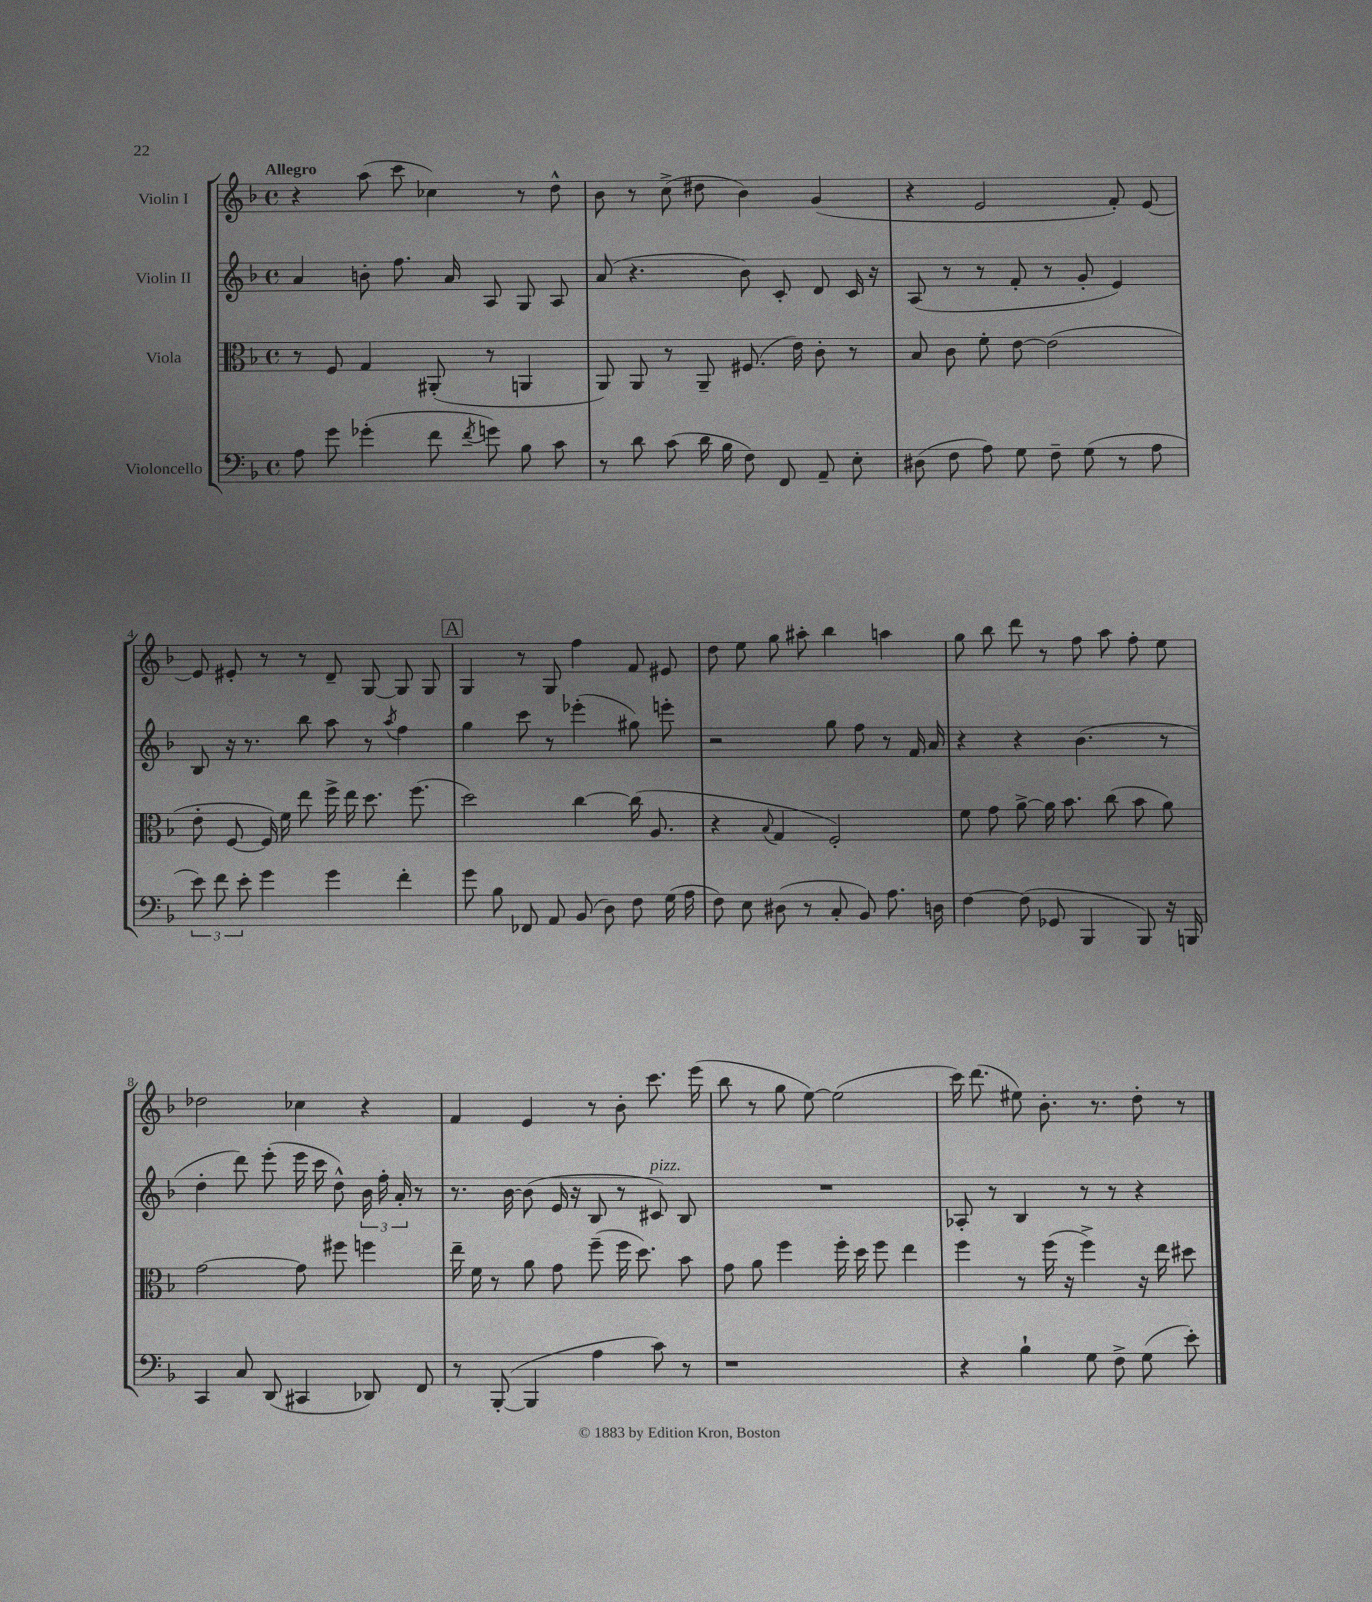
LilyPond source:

<<
\new StaffGroup <<
\new Staff = "s0" \with { instrumentName = "Violin I" } {
    \clef treble \key f \major \defaultTimeSignature \time 4/4 \tempo "Allegro"
    \autoBeamOff r4 a''8( c'''8 ces''4) r8 d''8-^ |
    bes'8 r8 c''8->( dis''8 bes'4) g'4( |
    r4 e'2 f'8-.) e'8~ |
    e'8 eis'8-. r8 r8 d'8-- g8~ g8 g8 |
    \mark \markup { \box "A" } g4 r8 g8 f''4 f'8 eis'8 |
    d''8 e''8 g''8 ais''8-. bes''4 a''4 |
    g''8 bes''8 d'''8 r8 f''8 a''8 f''8-. e''8 |
    des''2 ces''4 r4 |
    f'4 e'4 r8 bes'8-. c'''8. e'''16( |
    bes''8 r8 g''8 e''8~) e''2( |
    c'''16) d'''8.( eis''8) bes'8.-. r8. d''8-. r8 \bar "|." |
}
\new Staff = "s1" \with { instrumentName = "Violin II" } {
    \clef treble \key f \major \defaultTimeSignature \time 4/4
    \autoBeamOff a'4 b'8-. f''8. a'16 a8 g8 a8 |
    a'8( r4. bes'8) c'8-. d'8 c'16 r16 |
    a8( r8 r8 f'8-. r8 g'8-. e'4) |
    bes8 r16 r8. bes''8 a''8 r8 \acciaccatura { a''8 } f''4 |
    \mark \markup { \box "A" } g''4 c'''8 r8 ees'''4-.( gis''8) e'''8-. |
    r2 g''8 f''8 r8 f'16 a'16 |
    r4 r4 bes'4.( r8 |
    d''4-. d'''8) e'''8-.( e'''16 c'''16 d''8-^) \tuplet 3/2 { bes'16 f''16-. a'16-. } r8 |
    r8. bes'16~ bes'8( e'16 r16 bes8 r8 cis'8^\markup { \italic "pizz." }) bes8 |
    R1 |
    aes8-. r8 bes4 r8 r8 r4 \bar "|." |
}
\new Staff = "s2" \with { instrumentName = "Viola" } {
    \clef alto \key f \major \defaultTimeSignature \time 4/4
    \autoBeamOff r8 f8 g4 ais,8-.( r8 a,4 |
    a,8) a,8 r8 a,8-- fis8.( e'16) c'8-. r8 |
    bes8 c'8 f'8-. e'8~ e'2( |
    e'8-. f8~ f16) f'16 e''8 f''16-> e''16 d''8. f''8.( |
    \mark \markup { \box "A" } d''2) c''4~ c''16( a8. |
    r4 \appoggiatura { bes8 } g4 f2-.) |
    f'8 g'8 a'8~-> a'16 bes'8. c''8( bes'8 a'8) |
    g'2~ g'8 fis''8 f''4 |
    e''16-- f'16 r8 a'8 g'8 f''8--( f''16 d''8.) bes'8 |
    g'8 a'8 f''4 f''16-. d''16 f''8 e''4 |
    f''4 r8 f''16( r16 f''4->) r16 e''16 dis''8 \bar "|." |
}
\new Staff = "s3" \with { instrumentName = "Violoncello" } {
    \clef bass \key f \major \defaultTimeSignature \time 4/4
    \autoBeamOff a8 g'8 ges'4-.( f'8 \acciaccatura { f'8 } g'8) bes8 c'8 |
    r8 d'8 c'8( d'16 bes16 f8) f,8 a,8-- e8-. |
    dis8( f8 a8) g8 f8-- g8( r8 a8 |
    \tuplet 3/2 { e'8) f'8 e'8-. } g'4 g'4 f'4-. |
    \mark \markup { \box "A" } g'8 bes8 fes,8 a,8 bes,8( d8) f8 g16( a16 |
    f8) e8 dis8( r8 c8-. bes,8) a8. d16 |
    f4~ f8( ges,8 bes,,4 bes,,8) r16 b,,16 |
    c,4 c8 d,8( cis,4 des,8) f,8 |
    r8 bes,,8~-.( bes,,4 a4 c'8) r8 |
    r1 |
    r4 bes4-! g8 f8-> g8( e'8-.) \bar "|." |
}
>>
>>
